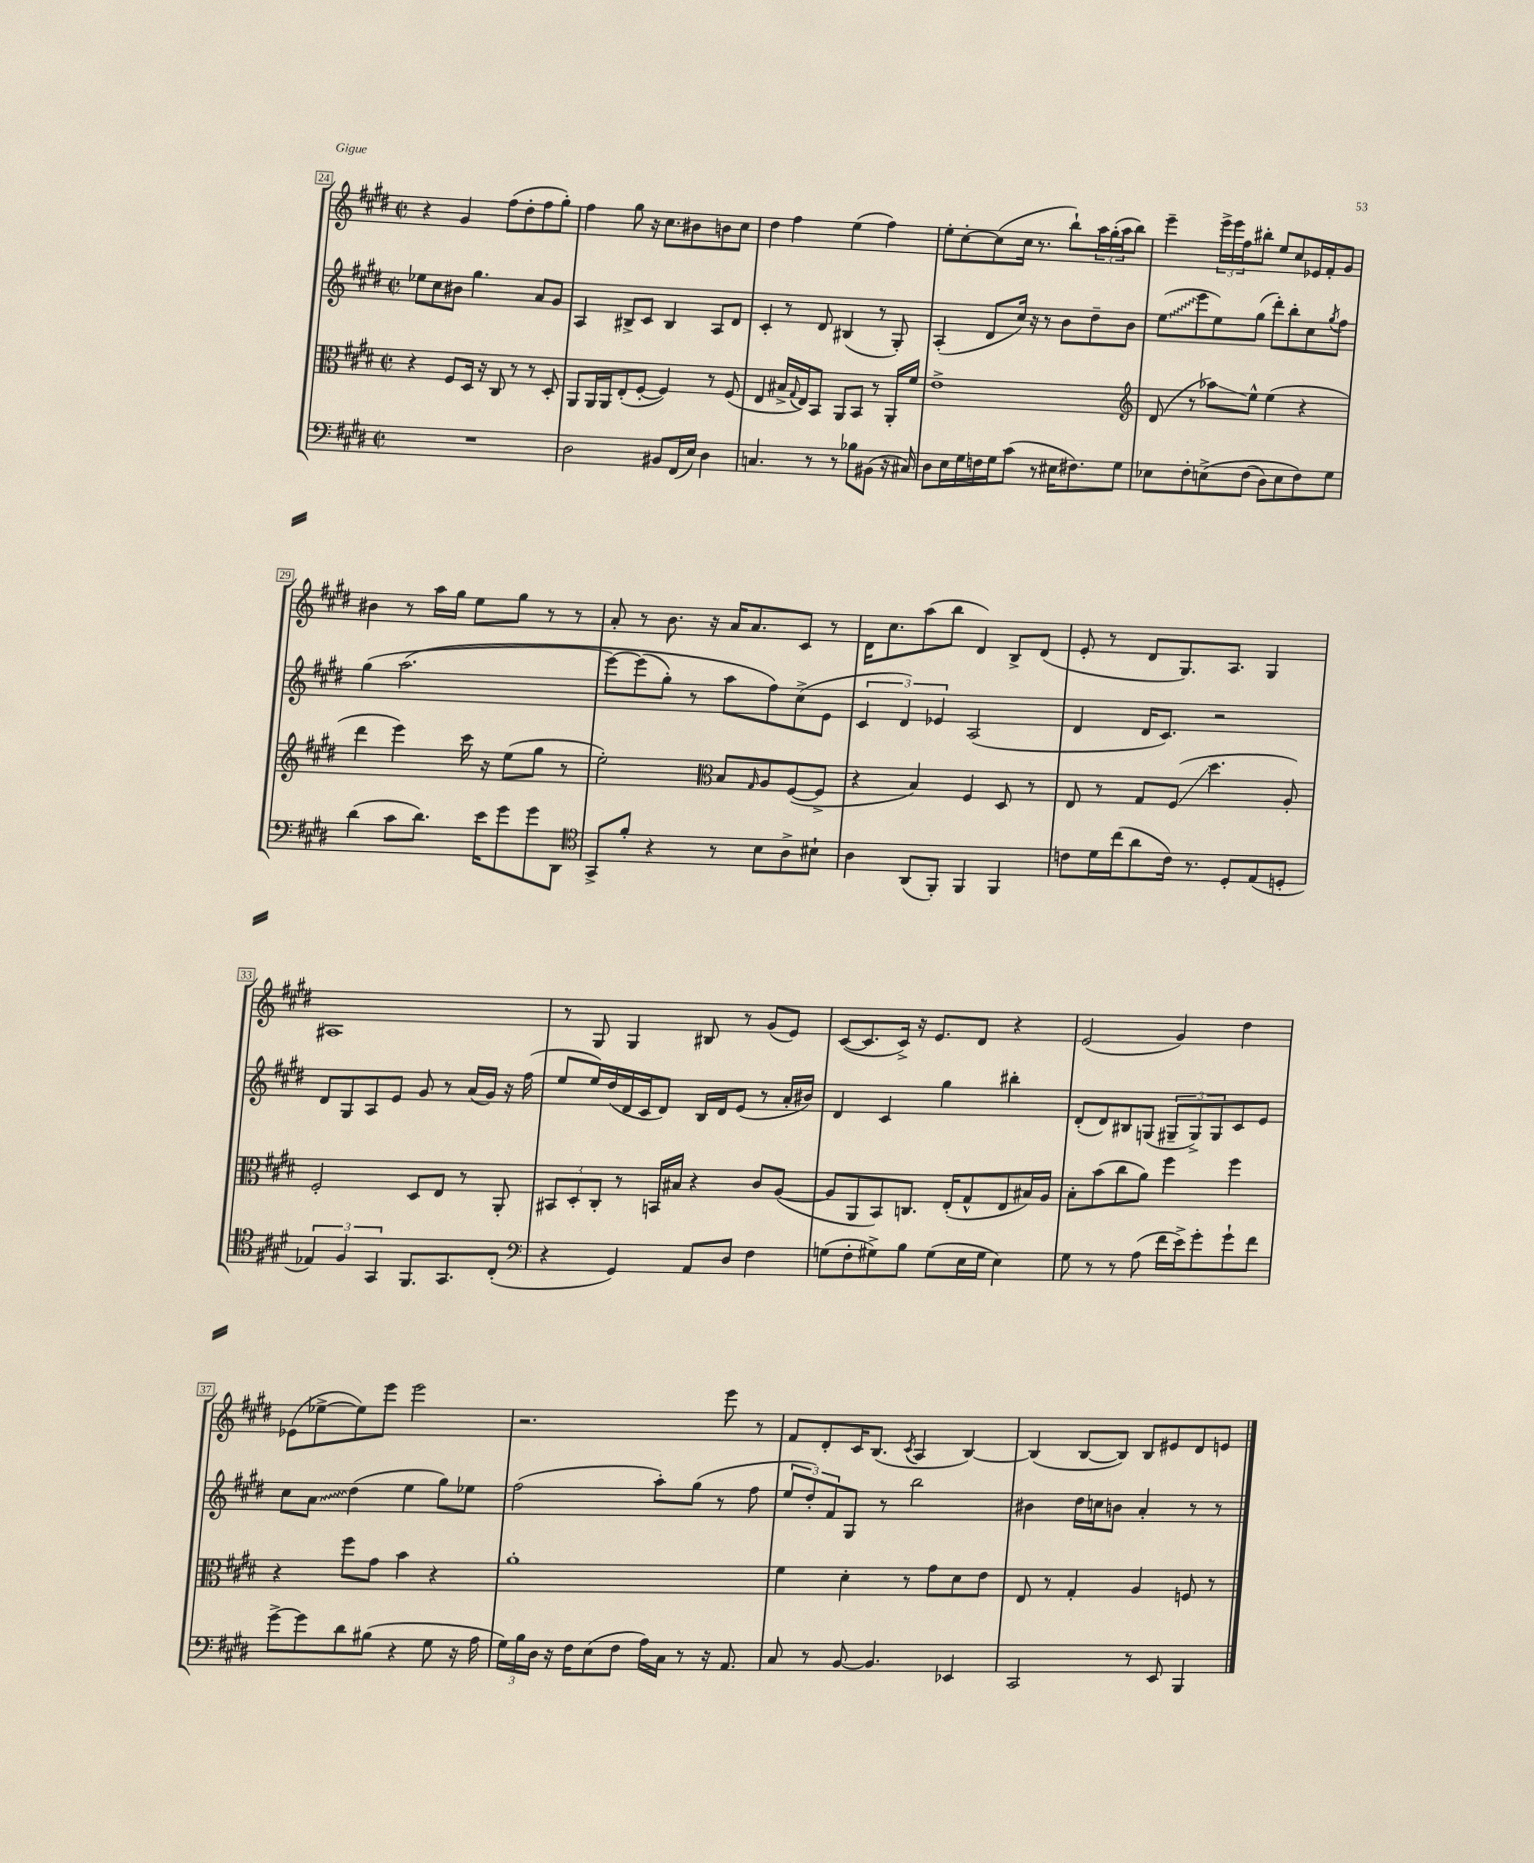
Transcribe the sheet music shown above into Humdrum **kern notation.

**kern	**kern	**kern	**kern
*staff4	*staff3	*staff2	*staff1
*clefF4	*clefC3	*clefG2	*clefG2
*k[f#c#g#d#]	*k[f#c#g#d#]	*k[f#c#g#d#]	*k[f#c#g#d#]
*M2/2	*M2/2	*M2/2	*M2/2
*met(c|)	*met(c|)	*met(c|)	*met(c|)
1r	4r	8ee-	4r
.	.	8cc#	.
.	8F#	8b#	4g#
.	16D#	4.gg#	.
.	16r	.	.
.	8C#	.	(8ff#
.	8r	.	8dd#'
.	8r	8a	8ff#
.	8D#'	8g#	8gg#')
=	=	=	=
2D#	8AA	4A	4ff#
.	16AA	.	.
.	16AA	.	.
.	(8E'	8B#^	8gg#
.	[8F#'	8c#	16r
.	.	.	8.cc#
8BB#	4F#])	4B#	.
(16FF#	.	.	8b#
16E)	.	.	.
4D#	8r	8A	8b
.	(8F#	8d#	8cc#
=	=	=	=
4.C	4E	4c#'	4dd#
.	16B#^	8r	4ff#
.	8qqG#	.	.
.	16E)	.	.
8r	8BB	8d#	.
8r	8AA	(4B#	(4ee
8B-	8BB	.	.
(8BB#	8r	8r	4ff#)
16r	16AA'	8G#')	.
16C#)	16f#	.	.
=	=	=	=
8D#	1e^	(4A'	8ee'
16E	.	.	[8cc#'
16G#	.	.	.
16F	.	8d#	(8cc#]
16G#	.	.	.
(8c#	.	16cc#)	16cc#
.	.	16r	8.r
8r	.	8r	.
16E#	.	8b	8bb`)
8.F#)	.	.	.
.	.	8dd#~	24aa
.	.	.	(24gg#'
.	.	.	24aa
8G#	.	8b	8bb)
=	=	=	=
*	*clefG2	*	*
8E-	(8d#	(8ee	4eee~
8F#'	8r	8eee	.
&(8E^	8aa-)	8ee)	24eee^
.	.	.	24eee
.	.	.	24ff#
(8F#	8ee^^	(8gg#	8bb#'
8D#)	(4ee	8ddd#')	8ee
8E	.	8bb'	8cc#
8F#&)	4r	8cc#	16e-
.	.	.	16f#'
.	.	8qgg#	.
8G#	.	8ff#	8g#
=	=	=	=
(4d#	4ddd#	(4gg#	4b#
8c#	4eee)	&(2.aa	8r
8.d#)	.	.	16aa
.	.	.	16gg#
.	16ccc#	.	8ee
16e	16r	.	.
8g#	(8ee	.	8gg#
8g#	8gg#	.	8r
8DD#	8r	.	8r
=	=	=	=
*clefC4	*	*	*
8GG#^	2ee')	[8eee)	8a'
8f#'	.	(8eee]	8r
4r	.	8gg#')	8.b
.	.	8r	.
.	.	.	16r
*	*clefC3	*	*
8r	8B	8aa	16a
.	.	.	8.a
.	16qqG#	.	.
8B	8A	8ff#&)	.
8A^	([8F#	(8cc#^	8c#
8B#`	8F#^]	8e	8r
=	=	=	=
4A	4r	6c#	16d#
.	.	.	8.cc#
.	.	6d#)	.
(8AA	4B)	.	(8aa
.	.	6e-	.
8FF#')	.	.	8bb
4FF#	4F#	(2A	4d#)
4FF#	8D#	.	8B^
.	8r	.	(8d#
=	=	=	=
8c	8E	4d#	8e'
16d#	8r	.	8r
(16cc#	.	.	.
8a	8G#	16d#	8d#
.	.	8.c#)	.
16c)	(8F#	.	8.G#)
8.r	.	.	.
.	4.dd#	2r	.
.	.	.	8.A
8D#'	.	.	.
(8E	.	.	4G#
8D'	8A')	.	.
=	=	=	=
6E-)	2F#'	8d#	1A#
.	.	8G#	.
6F#	.	.	.
.	.	8A	.
6GG#	.	.	.
.	.	8e	.
8.FF#	8D#	8g#	.
.	8E	8r	.
8.GG#	.	.	.
.	8r	(16a	.
.	.	16g#)	.
(8C#'	8AA'	16r	.
.	.	(16ff#	.
=	=	=	=
*clefF4	*	*	*
4r	12BB#	8ee	8r
.	12D#'	.	.
.	.	16ee)	8G#
.	12C#'	.	.
.	.	(16dd#	.
4GG#)	8r	16d#	4G#
.	.	16c#	.
.	16BB	8d#)	.
.	16B#	.	.
8AA	4r	16B	8B#
.	.	16d#	.
8D#	.	(8e	8r
4F#	8c#	8r	(8g#
.	([8A	16a'	8e)
.	.	16b#)	.
=	=	=	=
(8G	8A]	4d#	([8c#
8F#'	8AA	.	8.c#]
8G#^)	8BB)	4c#	.
.	.	.	16c#^)
8B	8.C	.	16r
.	.	.	8.e
(8G#	.	4gg#	.
.	(16E'	.	.
16E	8G#^^	.	8d#
16G#	.	.	.
4E)	8E	4bb#'	4r
.	16B#)	.	.
.	16A	.	.
=	=	=	=
8G#	8B'	(8d#'	(2e
8r	(8b	8d#)	.
8r	8cc#	8B#	.
(8A	8a)	(8G	.
16f#	4ff#	12G#~	4g#)
16e^)	.	.	.
.	.	12G#^)	.
8g#'	.	.	.
.	.	12G#	.
8g#`	4ff#	8c#	4dd#
8f#	.	8e	.
=	=	=	=
[8g#^	4r	8cc#	(8e-
8g#]	.	8a	[8ee-^
8d#	8ff#	(4dd#	8ee-])
(8B#	8g#	.	8eee
4r	4b	4ee	2eee
8G#	4r	8gg#)	.
16r	.	8ee-	.
16A	.	.	.
=	=	=	=
24G#)	1a'	(2ff#	2.r
24B	.	.	.
24D#	.	.	.
16r	.	.	.
16F#	.	.	.
(8E	.	.	.
8F#	.	.	.
16A)	.	8aa')	.
16C#	.	.	.
8r	.	(8gg#	.
16r	.	8r	8eee
8.AA	.	.	.
.	.	8ff#	8r
=	=	=	=
8C#	4f#	12ee	8f#
.	.	12dd#')	.
8r	.	.	8d#'
.	.	12f#	.
[8BB	4d#'	8G#	16c#
.	.	.	(8.B
4.BB]	.	8r	.
.	.	.	8qc#
.	8r	2bb	4A
.	8g#	.	.
4EE-	8d#	.	[4B)
.	8e	.	.
=	=	=	=
2CC#	8E	4b#	(4B]
.	8r	.	.
.	4G#'	16dd#	[8B
.	.	16cc	.
.	.	8b	8B])
8r	4A	4a'	8B
8EE	.	.	8e#
4BBB	8F	8r	8d#
.	8r	8r	8e
==	==	==	==
*-	*-	*-	*-
